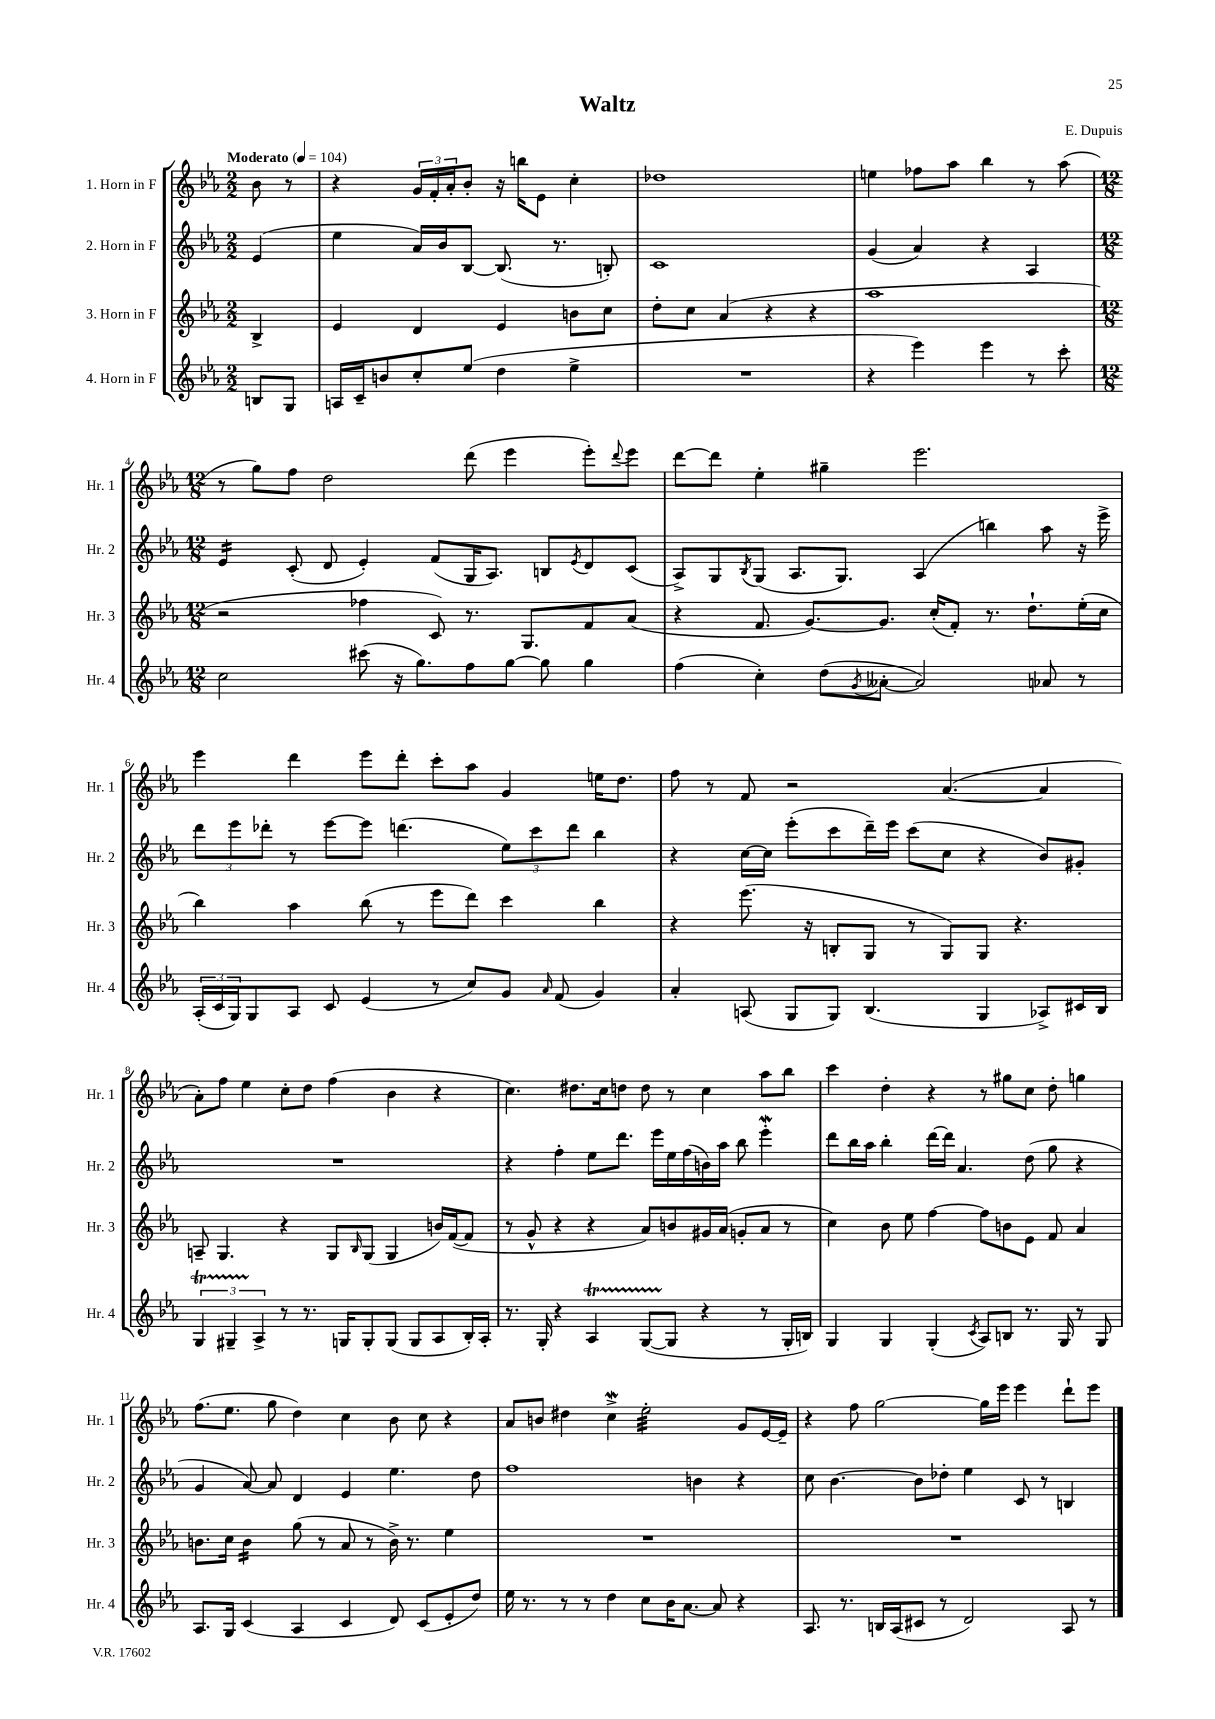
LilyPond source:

\header { title = "Waltz" composer = "E. Dupuis" }
<<
\new StaffGroup <<
\new Staff = "s0" \with { instrumentName = "1. Horn in F" shortInstrumentName = "Hr. 1" } {
    \clef treble \key ees \major \numericTimeSignature \time 2/2 \partial 4 \tempo "Moderato" 4 = 104
    bes'8 r8 |
    r4 \tuplet 3/2 { g'16 f'16-. aes'16-. } bes'8-. r16 b''16 ees'8 c''4-. |
    des''1 |
    e''4 fes''8 aes''8 bes''4 r8 aes''8( |
    \numericTimeSignature \time 12/8 r8 g''8) f''8 d''2 d'''8( ees'''4 ees'''8-.) \appoggiatura { d'''8 } ees'''8 |
    d'''8~ d'''8 ees''4-. gis''4-- ees'''2. |
    ees'''4 d'''4 ees'''8 d'''8-. c'''8-. aes''8 g'4 e''16 d''8. |
    f''8 r8 f'8 r2 aes'4.~( aes'4 |
    aes'8-.) f''8 ees''4 c''8-. d''8 f''4( bes'4 r4 |
    c''4.) dis''8. c''16 d''8 d''8 r8 c''4 aes''8 bes''8 |
    c'''4 d''4-. r4 r8 gis''8 c''8 d''8-. g''4 |
    f''8.( ees''8. g''8 d''4) c''4 bes'8 c''8 r4 |
    aes'8 b'8 dis''4 c''4->\mordent ees''2:32-. g'8 ees'16~ ees'16-- |
    r4 f''8 g''2~ g''16 ees'''16 ees'''4 d'''8-! ees'''8 \bar "|." |
}
\new Staff = "s1" \with { instrumentName = "2. Horn in F" shortInstrumentName = "Hr. 2" } {
    \clef treble \key ees \major \numericTimeSignature \time 2/2 \partial 4
    ees'4( |
    ees''4 aes'16) bes'16 bes8~ bes8.( r8. b8-.) |
    c'1 |
    g'4( aes'4) r4 aes4 |
    \numericTimeSignature \time 12/8 ees'4:16 c'8-.( d'8 ees'4-.) f'8( g16 aes8.) b8 \acciaccatura { ees'8 } d'8 c'8( |
    aes8->) g8 \acciaccatura { bes8 } g8( aes8. g8.) aes4( b''4) aes''8 r16 ees'''16-> |
    \tuplet 3/2 { d'''8 ees'''8 des'''8-. } r8 ees'''8~ ees'''8 d'''4.( \tuplet 3/2 { ees''8) c'''8 d'''8 } bes''4 |
    r4 c''16~ c''16 ees'''8-.( c'''8 d'''16--) ees'''16 c'''8( c''8 r4 bes'8) gis'8-. |
    R1. |
    r4 f''4-. ees''8 d'''8. ees'''16 ees''16 f''16( b'16) aes''16 bes''8 ees'''4-.\mordent |
    d'''8 bes''16 aes''16 bes''4-. d'''16~ d'''16 aes'4. d''8( g''8 r4 |
    g'4 aes'8~) aes'8 d'4 ees'4 ees''4. d''8 |
    f''1 b'4 r4 |
    c''8 bes'4.~ bes'8 des''8-. ees''4 c'8 r8 b4 \bar "|." |
}
\new Staff = "s2" \with { instrumentName = "3. Horn in F" shortInstrumentName = "Hr. 3" } {
    \clef treble \key ees \major \numericTimeSignature \time 2/2 \partial 4
    bes4-> |
    ees'4 d'4 ees'4 b'8 c''8 |
    d''8-. c''8 aes'4( r4 r4 |
    aes''1 |
    \numericTimeSignature \time 12/8 r2 fes''4 c'8) r8. g8. f'8 aes'8( |
    r4 f'8. g'8.~) g'8. c''16-.( f'8-.) r8. d''8.-! ees''16-.( c''16 |
    bes''4) aes''4 bes''8( r8 ees'''8 d'''8) c'''4 bes''4 |
    r4 ees'''8.( r16 b8-. g8 r8 g8) g8 r4. |
    a8-- g4. r4 g8 \grace { bes16 } g8( g4 b'16) f'16~( f'8 |
    r8 g'8-^ r4 r4 aes'8) b'8 gis'16 aes'16( g'8-. aes'8 r8 |
    c''4) bes'8 ees''8 f''4~ f''8 b'8 ees'8 f'8 aes'4 |
    b'8. c''16 b'4:16 g''8( r8 aes'8 r8 b'16->) r8. ees''4 |
    R1. |
    R1. \bar "|." |
}
\new Staff = "s3" \with { instrumentName = "4. Horn in F" shortInstrumentName = "Hr. 4" } {
    \clef treble \key ees \major \numericTimeSignature \time 2/2 \partial 4
    b8 g8 |
    a16 c'16-- b'8 c''8-. ees''8( d''4 ees''4-> |
    R1 |
    r4 ees'''4) ees'''4 r8 c'''8-. |
    \numericTimeSignature \time 12/8 c''2 cis'''8( r16 g''8.) f''8 g''8~ g''8 g''4 |
    f''4( c''4-.) d''8( \acciaccatura { g'8 } aeses'8~-. aeses'2) aes'8 r8 |
    \tuplet 3/2 { aes16-.( c'16 g16) } g8 aes8 c'8 ees'4( r8 c''8) g'8 \grace { aes'16 } f'8( g'4) |
    aes'4-. a8( g8 g8) bes4.( g4 aes8->) cis'16 bes16 |
    \tuplet 3/2 { g4\startTrillSpan gis4-- aes4->\stopTrillSpan } r8 r8. g16 g8-. g8( g8 aes8 bes16-.) aes16-. |
    r8. g16-. r4 aes4\startTrillSpan g8~( g8\stopTrillSpan r4 r8 g16-. b16) |
    g4 g4 g4-.( \acciaccatura { c'8 } aes8) b8 r8. g16 r8 g8 |
    aes8. g16 c'4( aes4 c'4 d'8) c'8( ees'8-. d''8) |
    ees''16 r8. r8 r8 d''4 c''8 bes'16 aes'8.~ aes'8 r4 |
    aes8. r8. b16 aes16( cis'8 r8 d'2) aes8 r8 \bar "|." |
}
>>
>>
